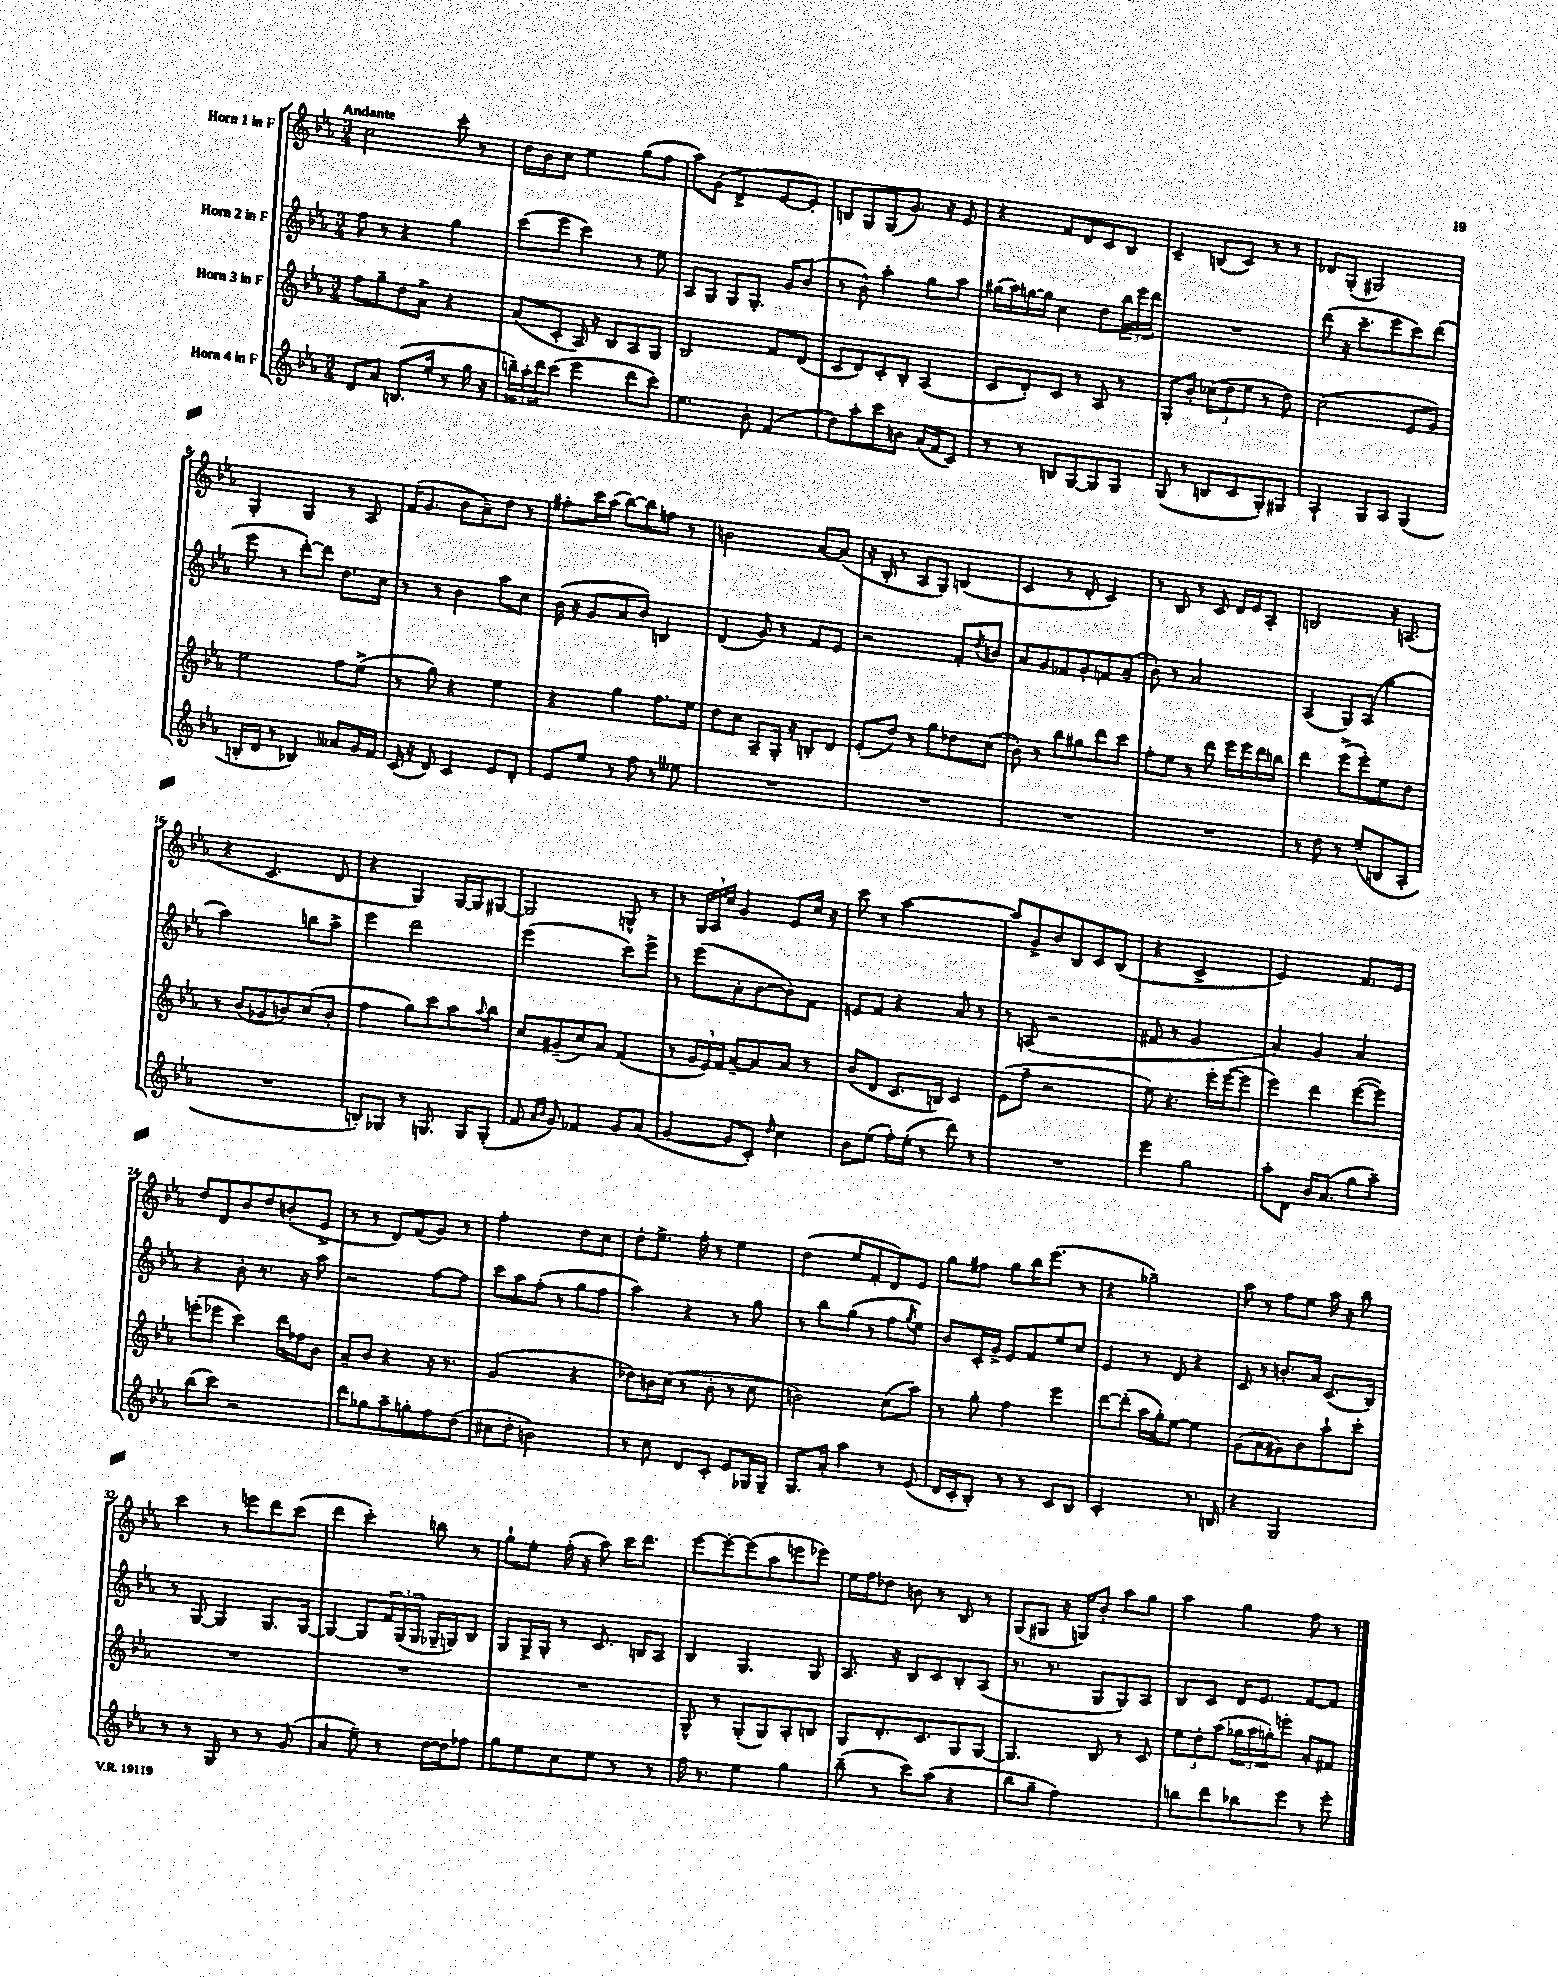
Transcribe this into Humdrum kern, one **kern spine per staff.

**kern	**kern	**kern	**kern
*part4	*part3	*part2	*part1
*staff4	*staff3	*staff2	*staff1
*I"Horn 4 in F	*I"Horn 3 in F	*I"Horn 2 in F	*I"Horn 1 in F
*clefG2	*clefG2	*clefG2	*clefG2
*k[b-e-a-]	*k[b-e-a-]	*k[b-e-a-]	*k[b-e-a-]
*M3/4	*M3/4	*M3/4	*M3/4
=1	=1	=1	=1
!	!	!	!LO:TX:a:B:t=Andante
8d/L	8ff\L	8ff\	2cc\
8a-/J	8gg~\	8r	.
(8.Bn/L	8dd\	4r	.
.	8a-^\J	.	.
16ee-'/Jk	.	.	.
8r	4r	4gg\	8ccc'\
16gg\	.	.	8r
16r	.	.	.
=2	=2	=2	=2
24bbn~\LL)	(8a-/L	(8ccc\L	16dd\LL
24aa-'\	.	.	.
.	.	.	16b-\J
24ddd\J	.	.	.
(8ccc\J	8c'/J	8eee-\J	8cc\J
4eee-\	16A-/)	4ccc\)	4ee-\
.	16r	.	.
.	8B-/L	.	.
8ddd\L	8A-/	8r	(8gg\L
8ccc\J)	8G/J	8ee-\	8ff\J
=3	=3	=3	=3
4.ee-\	2B-/	8A-/L	8aa-\L)
.	.	8G/J	(8g\J
.	.	8G/L	4d^/
8b-'\	.	8.G'/J	.
(4f/	8f/L	.	[8e-/L
.	.	16g/KL	.
.	(8d/J	(8b-/J	8e-'/J])
=4	=4	=4	=4
8dd\L)	8c/L	8r	8Bn/L
8aa-'\	8d/)	8b-^^\)	8G/
8ccc\	8c'/	4aa-'\	(8G/
8bn\J	8B-'/J	.	8.g/J)
(16a-/LL	(4A-/	8gg\L	.
16f/J	.	.	16r
8c/J)	.	8aa-\J	8e-/
=5	=5	=5	=5
8r	8c/L	(16gg#X\LL	4r
.	.	16aa-\)	.
8r	8d'/)	[16ggn\	.
.	.	16gg\JJ]	.
8Bn/L	8c/J	4cc\	8f/L
[8G/	8r	.	8d/
8G/]	8A-/	8dd\L	8c/
8G/J	8r	24bb-\L	8B-/J
.	.	24eee-\	.
.	.	24ddd\JJ	.
=6	=6	=6	=6
(8G/	8G'/L	2.r	4c~/
8r	8b-'/J	.	.
8Bn/L	(12cc-X\L	.	(8Bn/L
.	12dd\	.	.
8c/	.	.	8c/J)
.	12ee-\J	.	.
8G'/)	8r	.	8r
8G#X/J	8dd\)	.	8r
=7	=7	=7	=7
4A-`/	(2cc\	(8ddd\	8d-X/L
.	.	16r	(8G'/J
.	.	8.ccc~\L	.
8G/L	.	.	2G#X/)
8A-/J	.	8eee-\	.
(4G/	8e-/L	8ccc\)	.
.	8g/J)	(8ddd\J	.
!!LO:LB:g=z
=8	=8	=8	=8
16Bn'/LL	2ee-\	8eee-\	4G'/
16d/JJ	.	.	.
8r	.	8r	.
4B-X/)	.	[8ddd'\L)	4G/
.	.	8ddd\J]	.
8a--X/L	8ff\L	8.dd\L	8r
16g/L	(8ee-^\J	.	8A-/
16f/JJ	.	16cc\Jk	.
=9	=9	=9	=9
(16c/	8r	8r	(16f/KL
16r	.	.	8.g/J
8d/)	8gg\)	8r	.
4c/	4r	4b-\	8b-\L
.	.	.	8a-~\)
8e-/L	4ee-\	8aa-\L	8dd\J
8d'/J	.	8cc\J	8r
=10	=10	=10	=10
8e-/L	4r	(16b-\	8ff#X'\L
.	.	16r	.
8ee-/J	.	8g/L	16ccc\L
.	.	.	(16aa-\JJ
8r	4gg\	8a-/	[8bb-\L)
8ff\	.	8b-/J)	8bb-\]
8r	8.ff\L	4Bn/	8ffn\J
8ee--X\	.	.	8r
.	16ee-\Jk	.	.
=11	=11	=11	=11
2.r	8dd\L	(4d/	2bn\
.	8cc\J	.	.
.	8A-~/L	8g/)	.
.	16G'/Jk	8r	.
.	16r	.	.
.	8Bn'/L	8f/L	[8a-/L
.	8d/J	8e-/J	(8a-/J]
=12	=12	=12	=12
2.r	(8e-'/L	2r	16r
.	.	.	16B-'/
.	8dd/J)	.	8r
.	8r	.	8A-/L
.	8gg\L	.	8G/J)
.	8dd-X\	8f'/L	(4Bn/
.	.	8qdd/	.
.	(8cc\J	8bn/J	.
=13	=13	=13	=13
2.r	8b-'\)	8a-/L	4c/
.	8r	8g/	.
.	8bb-\L	8f-X/	8r
.	8gg#X\	8g'/	8d'/
.	8ddd\	8fn/	4c/)
.	8ccc\J	(8a-~/J	.
=14	=14	=14	=14
2.r	8ff'\L	8b-'\)	8r
.	8ee-\J	8r	8B-/
.	8r	2a-/	8r
.	8ddd\	.	8c/
.	16eee-\LL	.	16d/LL
.	16eee-\	.	16e-/J
.	16ddd\	.	8A-'/J
.	16bbn\JJ	.	.
=15	=15	=15	=15
8r	4ddd\	(4A-/	2Bn/
8dd\	.	.	.
8r	(8eee-^\L	8G/L)	.
(8ee-~/L	8eee-'\)	(8A-/J	.
8Bn/	8ee-\	4gg\	16r
.	.	.	(8.An/
8A-'/J	8dd\J	.	.
!!LO:LB:g=z
=16	=16	=16	=16
2.r	8r	2aa-\)	4r
.	(8b-/L	.	.
.	8g-X/	.	4.c/
.	8bn/)	.	.
.	(8cc/	8bbn\L	.
.	8b'/J	8aa-^\J	8d/
=17	=17	=17	=17
8Bn'/L)	4ff\	4eee-\	4r
8G-X/J	.	.	.
8r	8gg\L)	2ddd\	4G/)
8.Gn/	8ccc\	.	.
.	8aa-\	.	[16G/LL
16G/KL	.	.	16G/J]
.	8qqaa-/	.	.
(8G'/J	8bb-\J	.	[8G#X/J
=18	=18	=18	=18
8f/	8cc/L	(2eee-\	2G#/]
16qqa-/LL	.	.	.
16qqb-/JJ	.	.	.
8g/)	(8g#X~/	.	.
4f-X/	8cc/)	.	.
.	8a-/J	.	.
8g/L	(4f/	8ccc\L)	8Gn^^/
(8a-/J	.	8eee-^\J	8r
=19	=19	=19	=19
[4g/	8r	8r	8r
.	24g/LL	(8eee-\L	24G/LL
.	24e-/)	.	24A-/
.	24f/JJ	.	24cc/JJ
8g/L]	[8a-~/L	8a-'\	4g/
8c'/J)	8a-/]	[8b-\	.
16qqdd/	.	.	.
4cc\	8a-/J	8b-\])	8e-/L
.	8r	8f\J	16cc/Jk
.	.	.	16r
=20	=20	=20	=20
8b-\L	(8b-/L	8en/L	8ccc\
(8ee-\J	8d/J	8f/J	8r
16ff'\LL)	8.c/L	4r	[2aa-\
(16ee-'\JJ	.	.	.
8r	.	.	.
.	16Bn/Jk)	.	.
8ddd\)	4c/	8a-/	.
8r	.	8r	.
=21	=21	=21	=21
2.r	(8e-\L	8r	8aa-/L]
.	8ff~\J	(8An/	8g^/
.	2r	2r	8b-/
.	.	.	8B-/
.	.	.	8c/
.	.	.	(8B-/J
=22	=22	=22	=22
4eee-\	8ee-\)	8f#X/	4r
.	4.r	8r	.
2gg\	.	2g/	2c^/
.	16eee-'\LL	.	.
.	([16eee-\J	.	.
.	8eee-\J]	.	.
=23	=23	=23	=23
8aa-'\L	4eee-\)	4a-/)	2e-/)
8d\J	.	.	.
16b-/KL	4ddd\	4g/	.
(8.a-/J	.	.	.
8gg\L	([8eee-\L	4a-/	8.f/L
8aa-~\J)	8eee-\J])	.	.
.	.	.	16e-/Jk
!!LO:LB:g=z
=24	=24	=24	=24
(8bb-\L	(8eeen'\L	4r	8dd/L
8ccc\J)	8eee-X\J	.	8d/
2r	4ccc\)	8b-'\	8b-/
.	.	8.r	8dd/
.	16ddd\LL	.	(8bn'/
.	16ff-X\J	16r	.
.	8b-\J	8aa-\	8e-^/J
=25	=25	=25	=25
8ddd\L	8a-~/L	2r	8r
8gg-X\	8b-/J	.	8r
8aa-~\	4r	.	8d/L)
8ggn'\	.	.	(8f/
8ff\	16r	[8ff\L	8g/J)
.	8.r	.	.
(8dd\J	.	8ff\J]	8r
=26	=26	=26	=26
8cc#X\L	(2g/	8ccc\L	2ff'\
8dd'\J	.	8aa-\	.
2bn\)	.	(8ff'\J	.
.	.	8r	.
.	4r	8gg\L	8dd\L
.	.	8ff\J	8cc\J
=27	=27	=27	=27
8r	8dd-X\L)	4aa-\)	8dd'\L
8cc\	16bn\L	.	8.ee-^\J
.	(16cc\JJ	.	.
8d/L	8r	4r	.
.	.	.	16ff'\
8c'/J	8b'\	.	8r
8e-/L	8r	8r	4ee-\
16G-X/L	8cc\	8gg\	.
16G-~/JJ	.	.	.
=28	=28	=28	=28
8.G/L	2bn\)	8r	(4dd\
.	.	8bb-\L	.
16a-'/Jk	.	.	.
4aa-\	.	(8gg\J	8ee-/L
.	.	8r	8f'/
8r	(8cc\L	8ff\L	8d/)
.	.	8qgg/	.
(8e-/	8aa-\J)	8ee-\J)	8e-/J
=29	=29	=29	=29
16d/LL	8r	8b-/L	8gg\L
16c'/J	.	.	.
8B-'/J)	8gg'\	16c'/L	8ff#X\J
.	.	16g^/JJ	.
8r	4ff\	8e-/L	8gg\L
8r	.	8f/	16bb-\K
.	.	.	(8.eee-\J
8c/L	4eee-\	8ee-/	.
8B-/J	.	8cc/J	8r
=30	=30	=30	=30
2c'/	[8ddd\L	4e-/	4r
.	(8ddd'\J]	.	.
.	16aa-\LL	8r	2gg-X~\)
.	16gg'\J)	.	.
.	[8ee-\J	8d/	.
8.r	4ee-\]	4r	.
16Bn/	.	.	.
=31	=31	=31	=31
4r	(8g\L	8c/	8aa-\
.	8a-\	8r	8r
2G/	8g#X\)	8.bn'/L	8ff\L
.	8b-\	.	8ee-\J
.	.	16a-/Jk	.
.	8aa-`\	(8.c/L	16aa-\
.	.	.	16r
.	8ccc'\J	.	8bb-\
.	.	16B-/Jk)	.
!!LO:LB:g=z
=32	=32	=32	=32
8r	2.r	8r	4ccc\
8r	.	[8G/	.
8G/	.	4G/]	8r
8r	.	.	8eeen\L
8r	.	8.G/L	8ddd\
(8g/	.	.	(8ccc\J
.	.	[16G/Jk	.
=33	=33	=33	=33
4a-/	2.r	4G/_	4ddd\
8ee-~\)	.	8G/L]	4ccc'\)
8r	.	24f/L	.
.	.	(24G/	.
.	.	24G/JJ	.
[16dd\LL	.	16G-X~/LL	8bbn\
16dd\J]	.	16Gn/J)	.
8ff-X\J	.	8B-/J	8r
=34	=34	=34	=34
8gg\L	2.r	8G/L	8gg`\L
8ee-\	.	16G^/L	8ee-'\J
.	.	16G'/JJ	.
8cc\	.	8r	(16ff'\
.	.	.	16r
8ee-\J	.	8.c/	8aa-\)
8r	.	.	16ccc\KL
.	.	16Bn/KL	8.ddd\J
8r	.	8A-/J	.
=35	=35	=35	=35
16ff\	8G^^/	4B-/	[8eee-\L
8.r	.	.	.
.	8r	.	8eee-'\_
4ee-\	(8G'/L	4.G/	(8eee-\]
.	8G/)	.	8aa-\
4gg\	8A-'/	.	8eeen\
.	8Bn/J	8G/	8eee-X\J)
=36	=36	=36	=36
(8bb-~\	8G/L	8.A-/	16ee-\LL
.	.	.	16ff\J
8r	8.d'/	.	8dd-X\J
.	.	16r	.
8ccc\L)	.	8B-/L	8bn\
.	8.c/	.	.
(8aa-\J	.	8c/	8r
4r	8G/	8B-'/	8B-/
.	[8G/J	(8A-/J	8r
=37	=37	=37	=37
8bb-\L	4.G/]	8.r	(8G/L
8gg~\J	.	.	8G#X/J
.	.	8.r	.
2ff\)	.	.	16r
.	.	.	16Gn/KL)
.	8B-/	8G/L	8b-'/J
.	8r	8G/)	8aa-\L
.	8c/	8A-/J	8gg\J
=38	=38	=38	=38
8bbn\L	12ee-\L	8B-/L	4aa-\
.	12dd'\	.	.
8ddd\	.	8c/J	.
.	(12aa-\J	.	.
8bb-X\	24gg-X\LL	16d/KL	4gg\
.	24aa-\	.	.
.	.	8.e-/J	.
.	24ggn'\J)	.	.
8eee-\J	8eeen'\J	.	.
8r	8a-'/L	[8f/L	8ff\
8eee-'\	8f#X/J	8f/J]	8r
==	==	==	==
*-	*-	*-	*-
